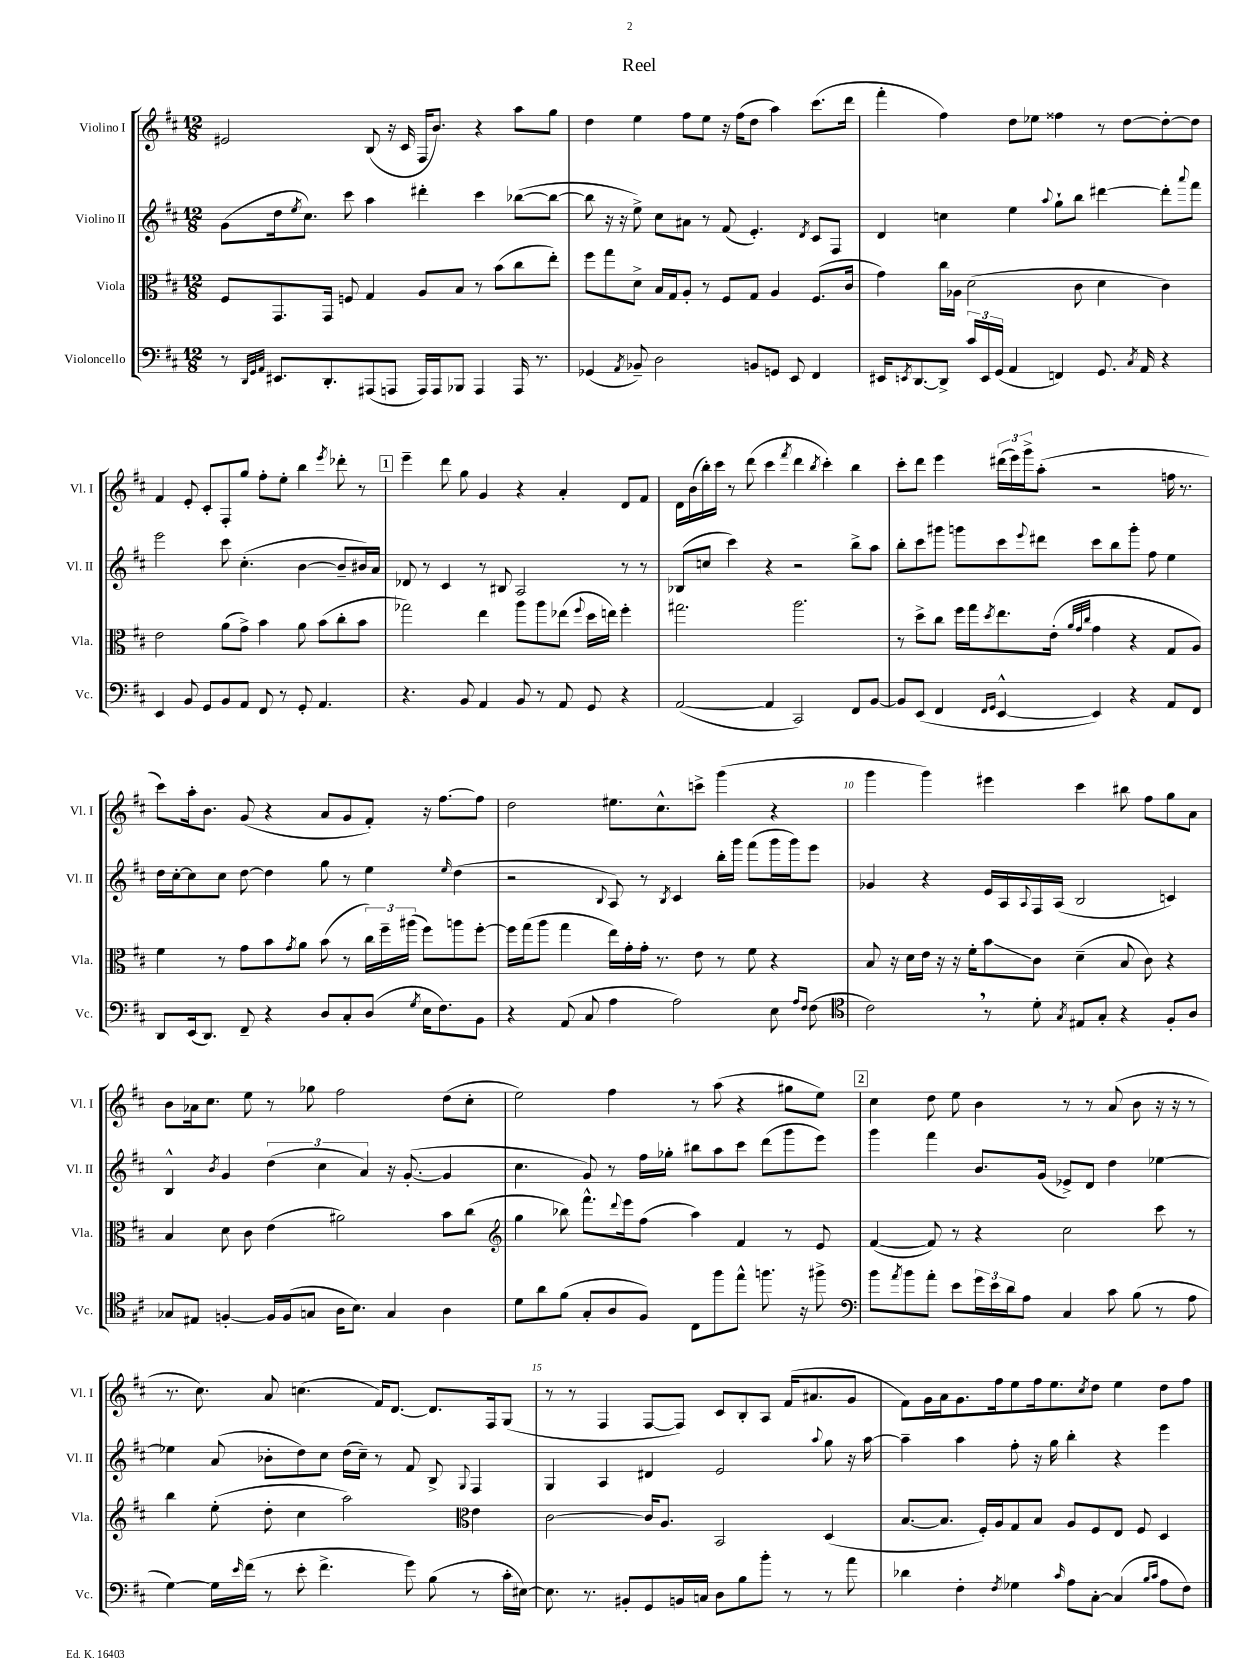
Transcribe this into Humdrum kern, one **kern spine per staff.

**kern	**kern	**kern	**kern
*staff4	*staff3	*staff2	*staff1
*clefF4	*clefC3	*clefG2	*clefG2
*k[f#c#]	*k[f#c#]	*k[f#c#]	*k[f#c#]
*M12/8	*M12/8	*M12/8	*M12/8
8r	8F#	(8g	2e#
32qqDD	.	.	.
32qqGG	.	.	.
32qqAA	.	.	.
8.EE#	8.GG	16dd	.
.	.	8qee	.
.	.	8.cc#)	.
8.DD'	16GG	.	.
.	8F	8ccc#	.
(8AAA#	4G	4aa	(8B
8AAA	.	.	16r
.	.	.	16c#
16AAA)	8A	4ddd#'	16F#
16AAA	.	.	8.b)
8BBB-	8B	.	.
4AAA	8r	4ccc#	4r
.	(8b	.	.
16AAA	8cc#	([8bb-	8aa
8.r	.	.	.
.	8ee')	8bb-_	8gg
=	=	=	=
(4GG-	8ff#	8bb-]	4dd
.	8gg	16r	.
.	.	16r	.
8qAA	.	.	.
8BB-~)	8d^	8ee^)	4ee
2D	16B	8cc#	.
.	16G	.	.
.	8A'	8a#	8ff#
.	8r	8r	8ee
.	8F#	(8f#	16r
.	.	.	(16ff#
8BB	8G	4.e')	8dd
8GG	4A	.	4aa)
8EE	.	.	.
.	.	8qd	.
4FF#	(8.F#	8c#	(8.ccc#
.	.	8F#	.
.	16c#	.	16ddd
=	=	=	=
16EE#	4g)	4d	4fff#'
8qEE	.	.	.
[8.DD	.	.	.
8DD^]	16cc#	4cc	4ff#)
.	16A-	.	.
24c#	(2d	.	.
24EE	.	.	.
(24GG	.	.	.
4AA	.	4ee	8dd
.	.	.	8ee-
.	.	8qqaa	.
4FF)	.	8gg`	4ff##
.	8c#	8bb	.
8.GG	4d	[4ddd#	8r
.	.	.	[8dd
8qC#	.	.	.
16AA	.	.	.
4r	4c#)	8ddd#']	8dd'_
.	.	8qqaaa	.
.	.	8fff#	8dd]
=	=	=	=
4EE	2e	2eee	4f#
8BB	.	.	8e'
8GG	.	.	8c#'
8BB	(8a	8ccc#	8F#'
8AA	8g^)	(4.cc#'	8gg
8FF#	4b	.	8ff#'
8r	.	.	8ee'
8GG'	8a	[4b	4bb
4.AA	(8b	.	.
.	.	.	8qeee
.	8cc#'	8b~]	8ddd-'
.	8b	16b#)	8r
.	.	16a	.
=	=	=	=
4.r	2gg-)	8d-	4eee~
.	.	8r	.
.	.	4c#	8ddd
8BB	.	.	8gg
4AA	4ee	8r	4g
.	.	8B#	.
8BB	8aa	2A	4r
8r	8aa	.	.
8AA	(8ee-	.	4a'
.	8qqff#	.	.
8GG	16dd	.	.
.	16ee)	.	.
4r	4ff#'	8r	8d
.	.	8r	8f#
=	=	=	=
([2AA	2.gg#	(8B-	16d
.	.	.	(16b
.	.	8cc	16bb')
.	.	.	16ccc#
.	.	4ccc#)	8r
.	.	.	(8ddd
4AA]	.	4r	4ccc#
.	.	.	8qfff#
2CC#)	2.aa	2r	4ddd
.	.	.	8qbb
.	.	.	4ccc#')
8FF#	.	8bb^	4bb
[8BB	.	8aa	.
=	=	=	=
8BB]	8r	8bb'	8ccc#'
(8EE	8dd^	8ccc#	8ddd
4FF#	8cc#	8ggg#	4eee
.	16ff#	8ggg	.
.	16gg	.	.
16qqFF#	.	.	.
16qqGG	8qdd	.	.
[4EE^^	8.ee	8ccc#	(24ddd#
.	.	.	24eee)
.	.	.	24ggg^
.	.	8qqeee	.
.	.	8ddd#	(8aa'
.	(16e'	.	.
.	32qqa	.	.
.	32qqg	.	.
.	32qqcc#	.	.
4EE])	4g	8ccc#	2r
.	.	8bb	.
4r	4r	8ggg'	.
.	.	8ff#	.
8AA	8G	4ee	16ff
.	.	.	8.r
8FF#	8A)	.	.
=	=	=	=
8DD	4f#	16dd	8ccc#)
.	.	[16cc#'	.
(16EE	.	8cc#]	16aa'
8.DD)	.	.	8.b
.	8r	8cc#	.
8FF#~	8g	[8dd	(8g
4r	8b	4dd]	4r
.	8qg	.	.
.	8a	.	.
8D	(8b	8gg	8a
8C#'	8r	8r	8g
(8D	24cc#)	4ee	8f#')
.	24ff#~	.	.
.	(24aa#	.	.
8qG	.	.	.
16E	8ff#)	.	16r
8.F#)	.	.	[8.ff#
.	.	16qqee	.
.	8aa	(4dd	.
8BB	[8ff#'	.	8ff#]
=	=	=	=
4r	16ff#]	2r	2dd
.	(16gg	.	.
.	8aa	.	.
(8AA	4gg	.	.
8C#	.	.	.
.	.	8qqB	.
4A	16ee)	8A)	8.ee#
.	16g'	.	.
.	16g'	8r	.
.	8.r	.	8.cc#^^
.	.	8qB	.
2A)	.	4c#	.
.	8e	.	8ccc^
.	8r	16bb'	(4ggg
.	.	16ggg	.
.	8f#	(8fff#	.
8E	4r	16ggg	4r
.	.	16ggg)	.
16qqA	.	.	.
16qqF#	.	.	.
(8F#	.	8eee	.
=	=	=	=
*clefC4	*	*	*
2c#)	8B	4g-	4ggg
.	16r	.	.
.	16d	.	.
.	16e	4r	4ggg)
.	16r	.	.
.	16r	.	.
.	16f#'	.	.
8r	8b	16e	4eee#
.	.	16A	.
.	.	8qqA	.
8d'	8c#	16F#	.
.	.	(16A	.
8qG	.	.	.
8E#	(4d~	2B	4ccc#
8G'	.	.	.
4r	8B	.	8bb#
.	8c#)	.	8ff#
8F#'	4r	4c)	8gg
8A	.	.	8a
=	=	=	=
8G-	4B	4B^^	8b
8E#	.	.	16a-
.	.	.	8.cc#
.	.	8qb	.
[4F'	8d	4g	.
.	8c#	.	8ee
16F]	(4e	(6dd	8r
(16F	.	.	.
8G	.	.	8gg-
.	.	6cc#	.
16A	2a#)	.	2ff#
8.B)	.	.	.
.	.	6a)	.
4G	.	16r	.
.	.	([8.g'	.
4A	8b	4g]	(8dd
.	(8cc#	.	8cc#'
=	=	=	=
*	*clefG2	*	*
8d	4gg	4.cc#	2ee)
8a	.	.	.
(8f#	8bb-)	.	.
8G'	8.fff#^^	8g)	.
8A	.	8r	4ff#
.	8qqddd	.	.
.	16eee	.	.
8F#)	(8ff#	16ff#	.
.	.	16gg-'	.
8C#	4aa)	8bb#	8r
8ff#	.	8aa	(8aa
8ee^^	4f#	8ccc#	4r
8.ff	.	(8ddd	.
.	8r	8ggg	8gg#
16r	.	.	.
8ff#^	8e	8eee)	8ee)
=	=	=	=
*clefF4	*	*	*
8b	([4f#	4ggg	4cc#
8qa	.	.	.
8b	.	.	.
8a'	8f#])	4fff#	8dd
8e	8r	.	8ee
24g	4r	8.b	4b
24e	.	.	.
24d	.	.	.
8A	.	.	.
.	.	(16g	.
4C#	2cc#	8e-^)	8r
.	.	8d	8r
8c#	.	4dd	(8a
(8B	.	.	8b
8r	8ccc#	[4ee-	16r
.	.	.	16r
8A	8r	.	8r
=	=	=	=
[4G)	4bb	4ee-]	8.r
.	.	.	8.cc#)
16G]	(8ee'	(8a	.
16qqe	.	.	.
(16f#	.	.	.
8r	8dd'	8b-'	8a
8e'	4cc#	8dd)	(4.cc
4.f#^	.	8cc#	.
.	2aa)	(16dd	.
.	.	16cc#~)	.
.	.	8r	16f#)
.	.	.	[8.d
8g)	.	8f#	.
(8B	.	8B^	8.d]
*	*clefC3	*	*
.	.	8qqG	.
8r	4e	4F#	.
.	.	.	16F#
16c#'	.	.	(8G
[16E#)	.	.	.
=	=	=	=
8.E#]	[2c#	4G	8r
.	.	.	8r
8.r	.	.	.
.	.	4A	4F#
8BB#'	.	.	.
8GG	16c#]	4d#	[8F#
.	8.A	.	.
16BB	.	.	8F#])
16C	.	.	.
8D	2BB	2e	8c#
8B	.	.	8B'
8b'	.	.	8A
8r	.	.	(16f#
.	.	.	8.a#
.	.	8qqaa	.
8r	(4D	8gg	.
8a	.	16r	8g
.	.	[16aa	.
=	=	=	=
4d-	[8.B	4aa~]	8f#)
.	.	.	16g
.	8.B]	.	16a
4F#'	.	4aa	8.g
.	16F#')	.	.
.	16A	.	16ff#
8qF#	.	.	.
4G-	8G	8ff#'	8ee
.	8B	16r	16ff#
.	.	16gg	8.ee
16qqc#	.	.	.
8A	8A	4bb'	.
.	.	.	8qcc#
[8C#'	8F#	.	8dd
(4C#]	8E	4r	4ee
.	8F#	.	.
16qqB	.	.	.
16qqc#	.	.	.
8A	4D	4eee	8dd
8F#)	.	.	8ff#
==	==	==	==
*-	*-	*-	*-
